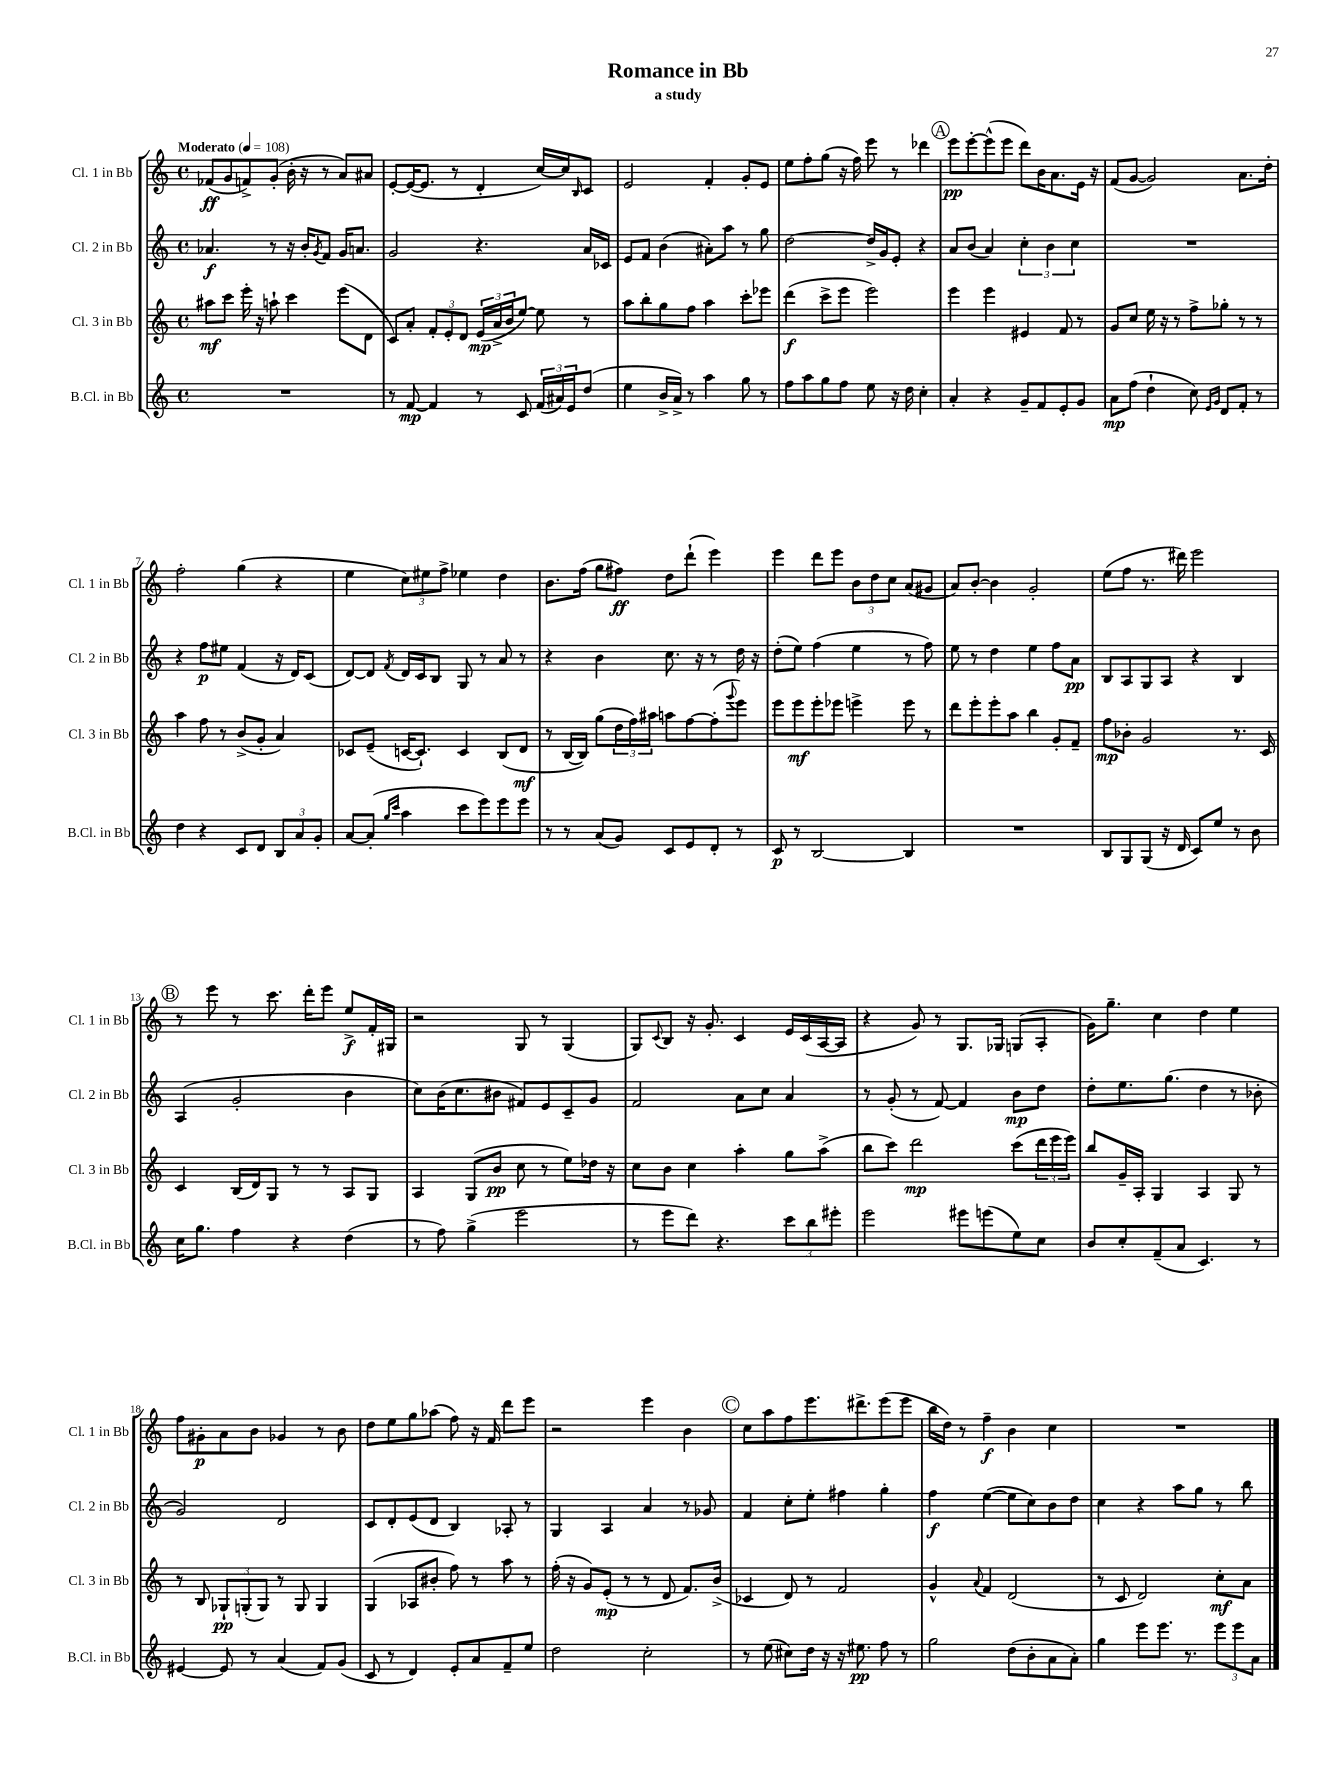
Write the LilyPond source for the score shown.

\header { title = "Romance in Bb" subtitle = "a study" }
<<
\new StaffGroup <<
\new Staff = "s0" \with { instrumentName = "Cl. 1 in Bb" shortInstrumentName = "Cl. 1 in Bb" } {
    \clef treble \key c \major \defaultTimeSignature \time 4/4 \tempo "Moderato" 4 = 108
    fes'8\ff( g'8 f'8->) g'8-.( b'16-. r16 r8 a'8) ais'8 |
    e'8~-. e'16~( e'8. r8 d'4-. c''16~) c''16 \grace { b16 } c'8 |
    e'2 f'4-. g'8-. e'8 |
    e''8 f''8-. g''8( r16 f''16) e'''8 r8 des'''4 |
    \mark \markup { \circle "A" } e'''8\pp e'''8~-. e'''8-^( e'''8 d'''8) b'16 a'8. e'16 r16 |
    f'8( g'8~ g'2) a'8. d''16-. |
    f''2-. g''4( r4 |
    e''4 \tuplet 3/2 { c''8) eis''8 f''8-> } ees''4 d''4 |
    b'8. f''16( g''8 fis''8\ff) d''8 d'''8-!( e'''4) |
    e'''4 d'''8 e'''8 \tuplet 3/2 { b'8 d''8 c''8 } a'8( gis'8 |
    a'8) b'8~-. b'4 g'2-. |
    e''8( f''8 r8. dis'''16) e'''2 |
    \mark \markup { \circle "B" } r8 e'''8 r8 c'''8. d'''16-. e'''8 e''8->\f f'16-. gis16 |
    r2 g8 r8 g4( |
    g8) \appoggiatura { c'8 } b8 r16 g'8.-. c'4 e'16 c'16( a16~ a16 |
    r4 g'8) r8 g8. ges16 g8( a8-. |
    g'16) g''8.-- c''4 d''4 e''4 |
    f''8 gis'8-.\p a'8 b'8 ges'4 r8 b'8 |
    d''8 e''8 g''8 aes''8( f''8) r16 f'16 d'''8 e'''8 |
    r2 e'''4 b'4 |
    \mark \markup { \circle "C" } c''8 a''8 f''8 e'''8. dis'''8.-> e'''8( e'''8 |
    b''16 d''16) r8 f''4--\f b'4 c''4 |
    R1 \bar "|." |
}
\new Staff = "s1" \with { instrumentName = "Cl. 2 in Bb" shortInstrumentName = "Cl. 2 in Bb" } {
    \clef treble \key c \major \defaultTimeSignature \time 4/4
    aes'4.\f r8 r16 b'16-. \acciaccatura { g'8 } f'8 g'16 a'8. |
    g'2 r4. a'16 ces'16 |
    e'8 f'8 b'4( ais'8-.) a''8 r8 g''8 |
    d''2~ d''16-> g'16 e'8-. r4 |
    \mark \markup { \circle "A" } a'8 b'8( a'4) \tuplet 3/2 { c''4-. b'4 c''4 } |
    R1 |
    r4 f''8\p eis''8 f'4( r16 d'16) c'8( |
    d'8~) d'8 \acciaccatura { f'8 } d'16 c'16 b8 g8 r8 a'8 r8 |
    r4 b'4 c''8. r16 r8 d''16 r16 |
    d''8-.( e''8) f''4( e''4 r8 f''8) |
    e''8 r8 d''4 e''4 f''8 a'8\pp |
    b8 a8 g8 a8 r4 b4 |
    \mark \markup { \circle "B" } a4( g'2-. b'4 |
    c''8) b'16( c''8. bis'8 fis'8) e'8 c'8-- g'8 |
    f'2 a'8 c''8 a'4 |
    r8 g'8-.( r8 f'8~) f'4 b'8\mp d''8 |
    d''8-. e''8. g''8.( d''4 r8 bes'8-. |
    g'2) d'2 |
    c'8 d'8-. e'8( d'8 b4) aes8-. r8 |
    g4 a4 a'4 r8 ges'8 |
    \mark \markup { \circle "C" } f'4 c''8-. e''8-. fis''4 g''4-. |
    f''4\f e''4~( e''8 c''8) b'8 d''8 |
    c''4 r4 a''8 g''8 r8 b''8 \bar "|." |
}
\new Staff = "s2" \with { instrumentName = "Cl. 3 in Bb" shortInstrumentName = "Cl. 3 in Bb" } {
    \clef treble \key c \major \defaultTimeSignature \time 4/4
    ais''8\mf c'''8 e'''16-. r16 a''8-! c'''4 e'''8( d'8 |
    c'8) a'8-. \tuplet 3/2 { f'8-. e'8-. d'8 } \tuplet 3/2 { e'16\mp( a'16-> b'16 } e''8~) e''8 r8 |
    a''8 b''8-. g''8 f''8 a''4 c'''8-. ees'''8 |
    d'''4\f( c'''8-> e'''8 e'''2) |
    \mark \markup { \circle "A" } e'''4 e'''4 eis'4 f'8 r8 |
    g'8 c''8 e''16 r16 r8 f''8-> ges''8-. r8 r8 |
    a''4 f''8 r8 b'8->( g'8-. a'4) |
    ces'8 e'8--( c'16~ c'8.-!) c'4 b8( d'8\mf |
    r8 b16~ b16) g''8( \tuplet 3/2 { d''16 f''16) ais''16 } a''8 f''8~ f''8-.( \appoggiatura { g'''8 } e'''8) |
    e'''8 e'''8\mf e'''8-. ees'''8 e'''4-> e'''8 r8 |
    d'''8 e'''8-. e'''8-. a''8 b''4 g'8-. f'8-- |
    f''8\mp bes'8-. g'2 r8. c'16 |
    \mark \markup { \circle "B" } c'4 b16( d'16) g8 r8 r8 a8 g8 |
    a4 g8( b'8\pp c''8 r8 e''8) des''16 r16 |
    c''8 b'8 c''4 a''4-. g''8 a''8->( |
    b''8 c'''8) d'''2\mp c'''8( \tuplet 3/2 { d'''16 e'''16 e'''16) } |
    b''8 g'16-- a16-. g4 a4 g8 r8 |
    r8 b8 \tuplet 3/2 { ges8-!\pp g8-.( g8) } r8 g8 g4 |
    g4( aes8 bis'8-. f''8) r8 a''8 r8 |
    f''16-.( r16 g'8) e'8-.\mp( r8 r8 d'8 f'8.) b'16->( |
    \mark \markup { \circle "C" } ces'4 d'8) r8 f'2 |
    g'4-^ \appoggiatura { a'8 } f'4 d'2( |
    r8 c'8 d'2) c''8-.\mf a'8 \bar "|." |
}
\new Staff = "s3" \with { instrumentName = "B.Cl. in Bb" shortInstrumentName = "B.Cl. in Bb" } {
    \clef treble \key c \major \defaultTimeSignature \time 4/4
    R1 |
    r8 f'8~\mp f'4 r8 c'8 \tuplet 3/2 { f'16( ais'16) e'16 } d''8( |
    e''4 b'16-> a'16->) r8 a''4 g''8 r8 |
    f''8 a''8 g''8 f''8 e''8 r16 d''16 c''4-. |
    \mark \markup { \circle "A" } a'4-. r4 g'8-- f'8 e'8-. g'8 |
    a'8\mp f''8( d''4-! c''8) \grace { e'16 g'16 } d'8 f'8-. r8 |
    d''4 r4 c'8 d'8 \tuplet 3/2 { b8 a'8 g'8-. } |
    a'8~ a'8-.( \grace { g''16 c'''16 } a''4 c'''8 e'''8) e'''8 e'''8 |
    r8 r8 a'8( g'8) c'8 e'8 d'8-. r8 |
    c'8\p r8 b2~ b4 |
    R1 |
    b8 g8 g8( r16 d'16 c'8) e''8 r8 b'8 |
    \mark \markup { \circle "B" } c''16 g''8. f''4 r4 d''4( |
    r8 f''8) g''4->( e'''2 |
    r8 e'''8 d'''8) r4. \tuplet 3/2 { c'''8 b''8 eis'''8-. } |
    e'''2 eis'''8 e'''8( e''8) c''8 |
    b'8 c''8-. f'8--( a'8 c'4.) r8 |
    eis'4~ eis'8 r8 a'4( f'8) g'8( |
    c'8 r8 d'4) e'8-. a'8 f'8-- e''8 |
    d''2 c''2-. |
    \mark \markup { \circle "C" } r8 e''8( cis''8) d''16 r16 r16 eis''8.\pp f''8 r8 |
    g''2 d''8( b'8-. a'8 a'8-.) |
    g''4 e'''8 e'''8. r8. \tuplet 3/2 { e'''8 e'''8 a'8 } \bar "|." |
}
>>
>>
